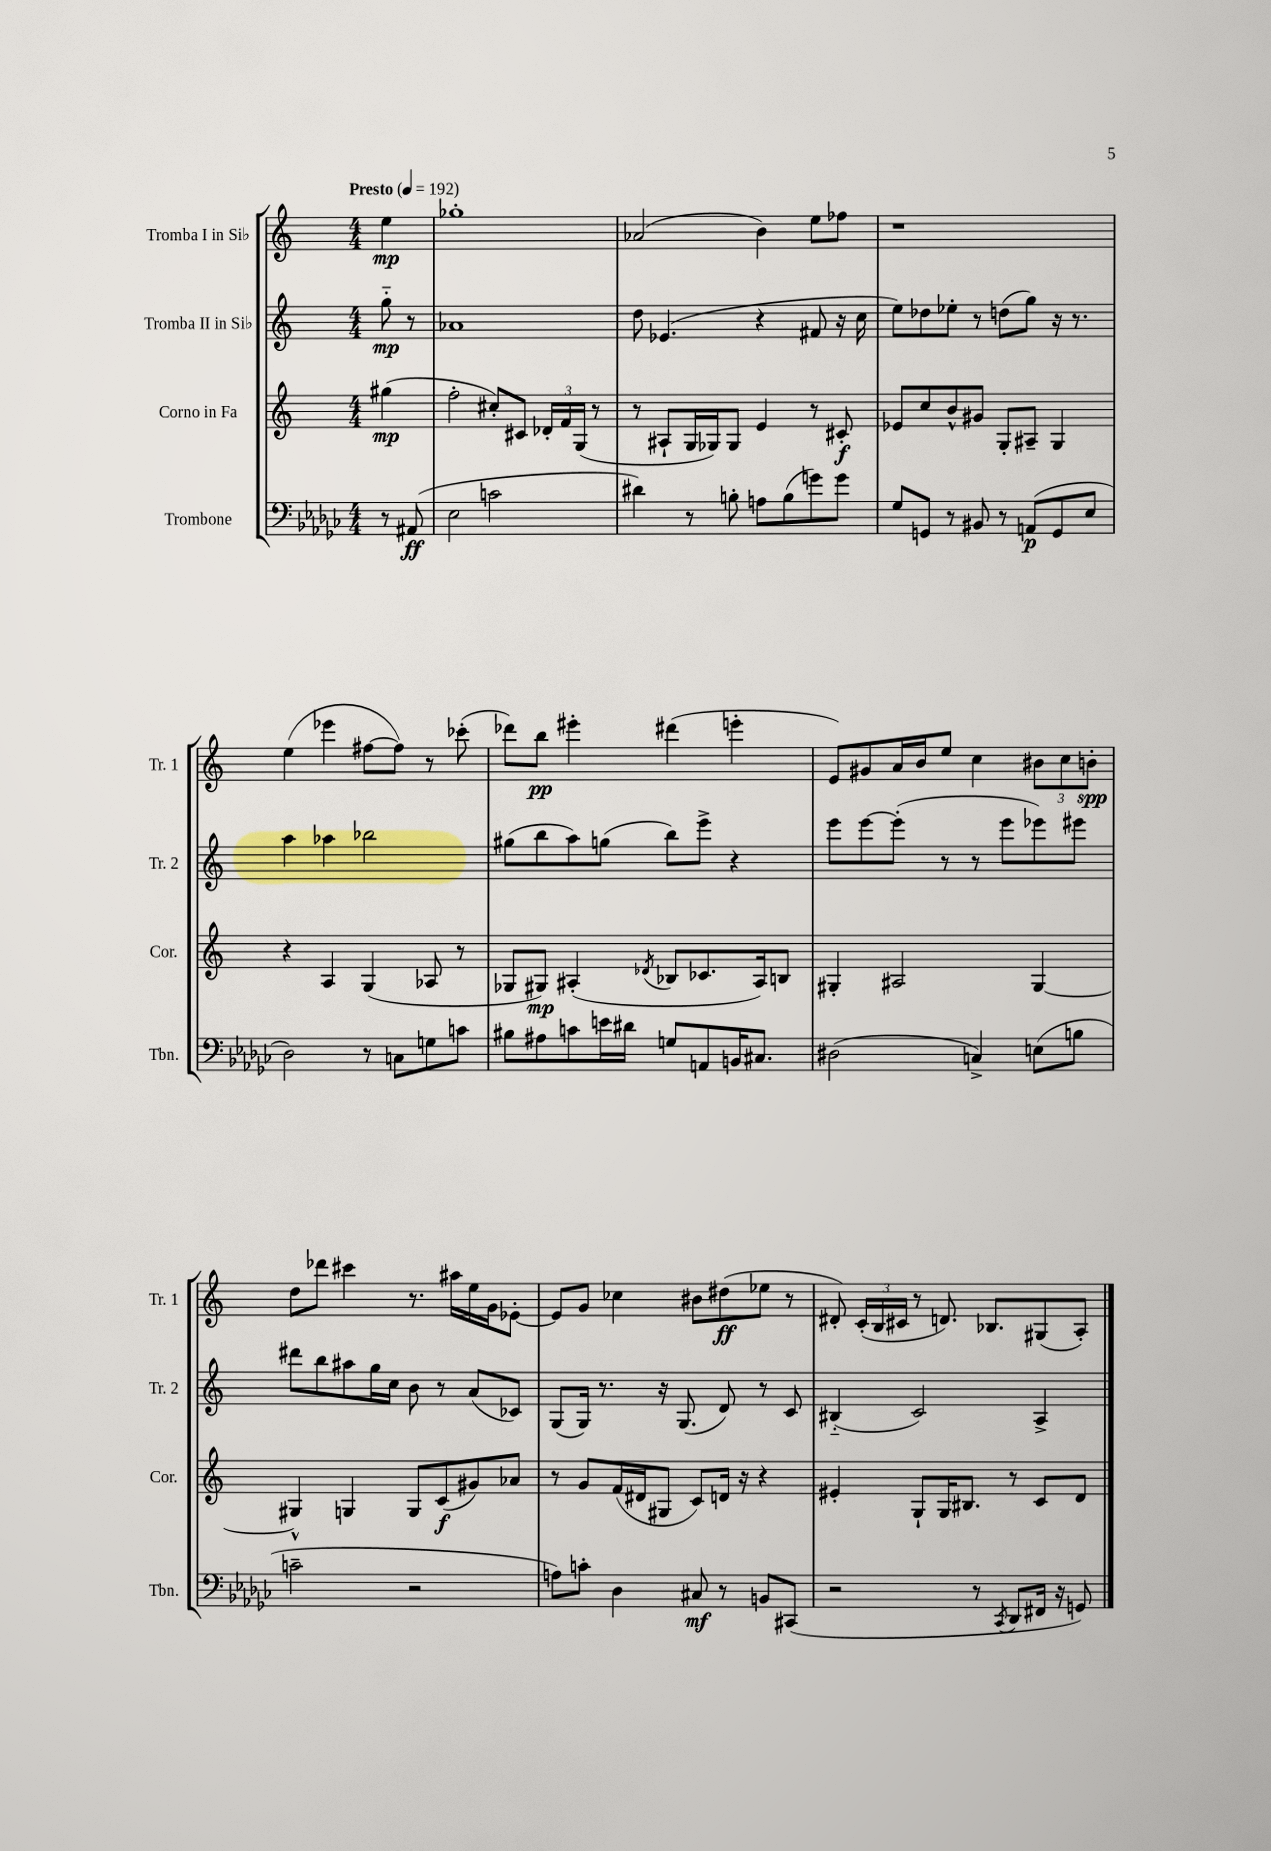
<<
\new StaffGroup <<
\new Staff = "s0" \with { instrumentName = "Tromba I in Sib" shortInstrumentName = "Tr. 1" } {
    \clef treble \key c \major \numericTimeSignature \time 4/4 \partial 4 \tempo "Presto" 4 = 192
    \autoBeamOff e''4\mp |
    ges''1-. |
    aes'2( b'4) e''8[ fes''8] |
    r1 |
    e''4( ees'''4 fis''8[~ fis''8]) r8 ces'''8-.( |
    des'''8[) b''8]\pp eis'''4-. dis'''4( e'''4-. |
    e'8[) gis'8 a'16 b'16 e''8] c''4 \tuplet 3/2 { bis'8[ c''8 b'8]-.\spp } |
    d''8[ des'''8] cis'''4 r8. ais''16[ e''16 g'16 ees'8]~-. |
    ees'8[ g'8] ces''4 bis'8[ dis''8\ff( ees''8] r8 |
    dis'8-.) \tuplet 3/2 { c'16[-.( b16 cis'16] } r8 d'8.) bes8.[ gis8( a8]-.) \bar "|." |
}
\new Staff = "s1" \with { instrumentName = "Tromba II in Sib" shortInstrumentName = "Tr. 2" } {
    \clef treble \key c \major \numericTimeSignature \time 4/4 \partial 4
    \autoBeamOff g''8-_\mp r8 |
    aes'1 |
    d''8 ees'4.( r4 fis'8 r16 c''16 |
    e''8[) des''8 ees''8]-. r8 d''8[( g''8]) r16 r8. |
    a''4 aes''4 bes''2 |
    gis''8[( b''8 a''8) g''8]( b''8[) e'''8]-> r4 |
    e'''8[ e'''8~ e'''8]-.( r8 r8 e'''8[ ees'''8) eis'''8] |
    dis'''8[ b''8 ais''8 g''16 c''16] b'8 r8 a'8[( ces'8]) |
    g8[( g16]) r8. r16 g8.( d'8) r8 c'8 |
    bis4-_( c'2) a4-> \bar "|." |
}
\new Staff = "s2" \with { instrumentName = "Corno in Fa" shortInstrumentName = "Cor." } {
    \clef treble \key c \major \numericTimeSignature \time 4/4 \partial 4
    \autoBeamOff gis''4\mp( |
    f''2-. cis''8[-.) cis'8] \tuplet 3/2 { des'16[-. f'16 g16]( } r8 |
    r8 ais8[-! g16 ges16) ges8] e'4 r8 cis'8-.\f |
    ees'8[ c''8 b'8-^ gis'8] g8[-. ais8]-- g4 |
    r4 a4 g4( aes8 r8 |
    ges8[ gis8]\mp) ais4-.( \acciaccatura { des'8 } bes8[ ces'8. ais16) b8] |
    gis4-. ais2 gis4~ |
    gis4-^ g4 g8[ c'8\f( gis'8) aes'8] |
    r8 g'8[ f'16( dis'16 gis8] c'8[) d'16] r16 r4 |
    eis'4-. g8[-! g16 bis8.] r8 c'8[ d'8] \bar "|." |
}
\new Staff = "s3" \with { instrumentName = "Trombone" shortInstrumentName = "Tbn." } {
    \clef bass \key ges \major \numericTimeSignature \time 4/4 \partial 4
    \autoBeamOff r8 ais,8\ff( |
    ees2 c'2 |
    dis'4) r8 b8-. a8[ b8( g'8) g'8] |
    ges8[ g,8] r8 bis,8 r8 a,8[\p( g,8 ees8] |
    des2) r8 c8[ g8 c'8] |
    bis8[ ais8 c'8 e'16 dis'16] g8[ a,8 b,16 cis8.] |
    dis2( c4->) e8[( b8] |
    c'2-- r2 |
    a8[) c'8]-. des4 cis8\mf r8 b,8[ cis,8]( |
    r2 r8 \acciaccatura { ces,8 } des,8[ fis,16] r16 g,8) \bar "|." |
}
>>
>>
\layout { \context { \Score \remove "Bar_number_engraver" } }
